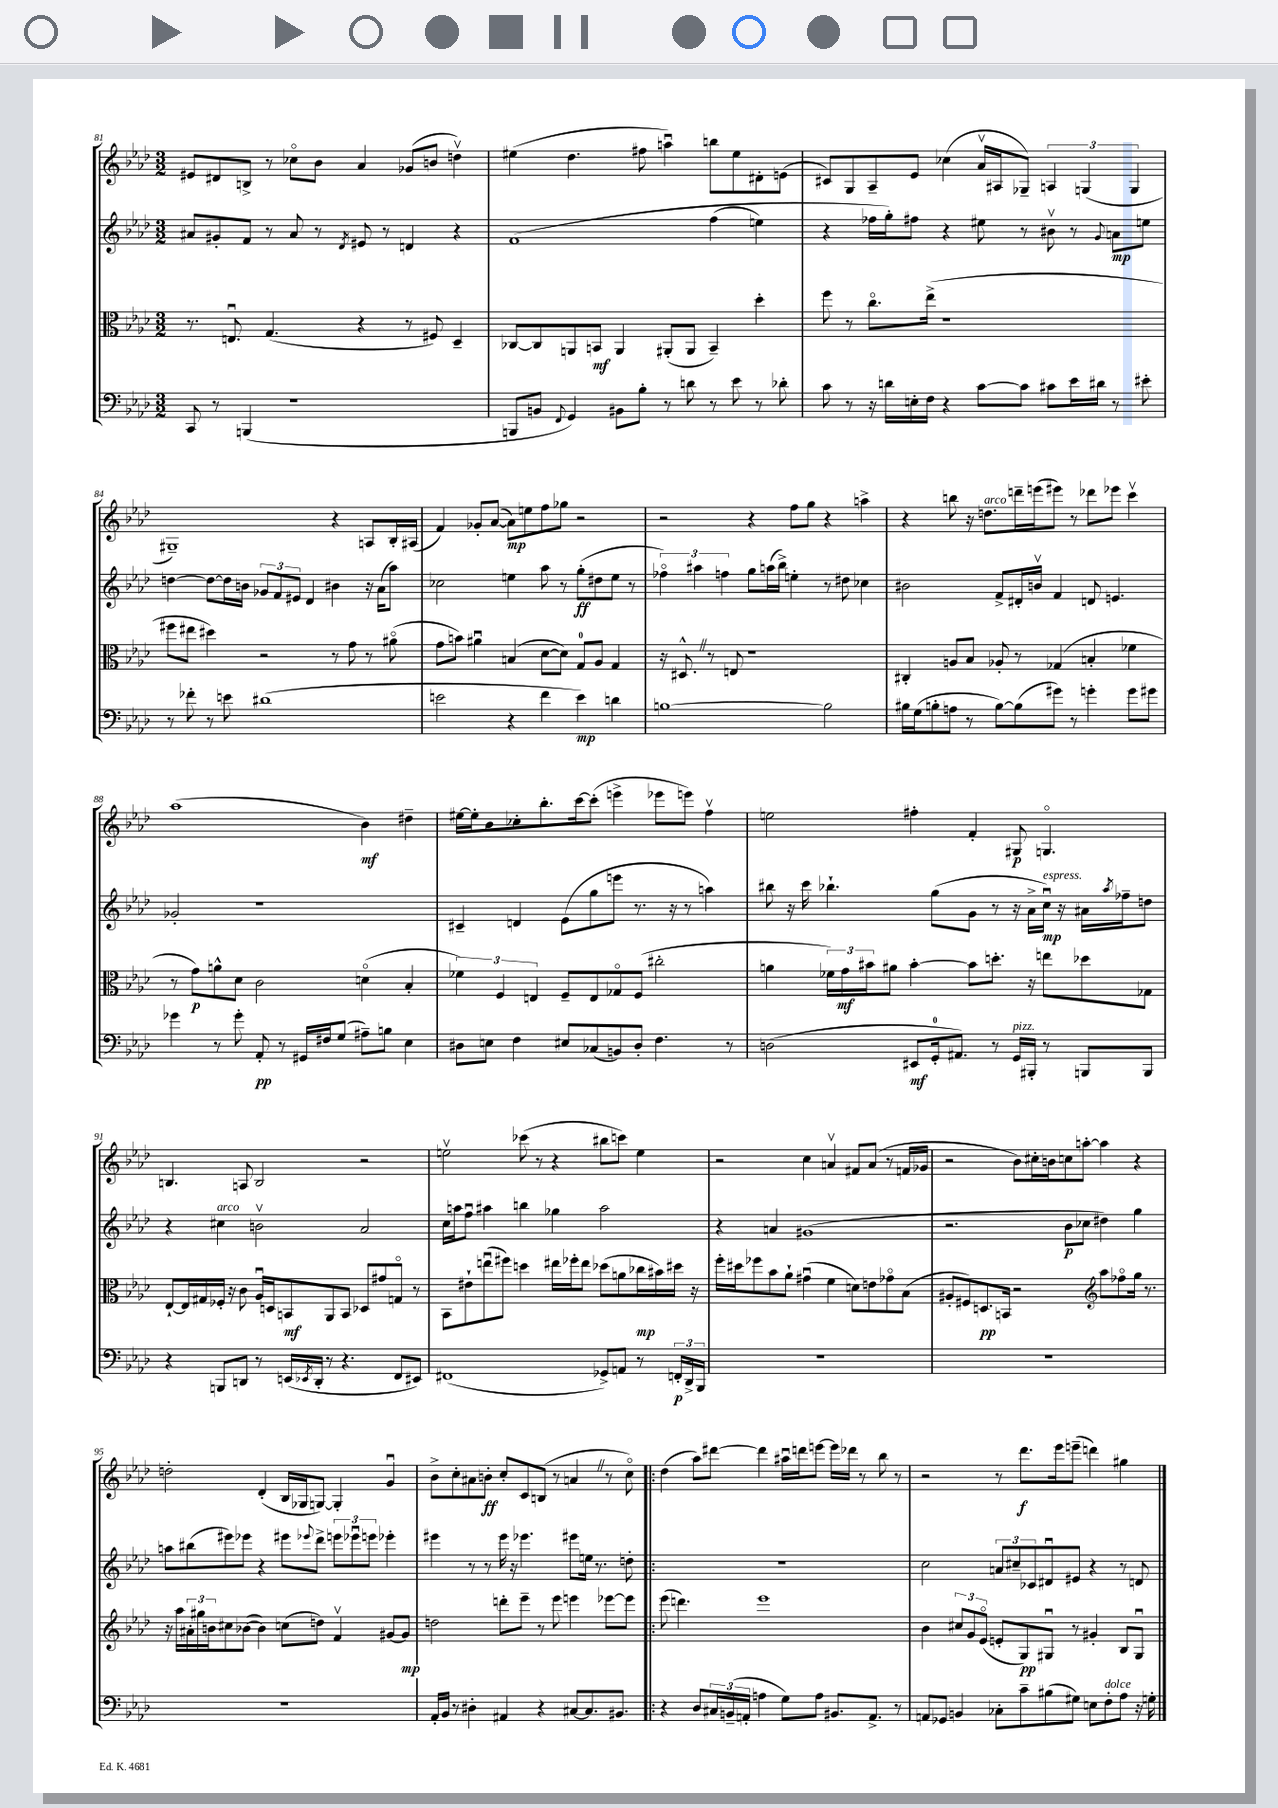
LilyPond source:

<<
\new StaffGroup <<
\new Staff = "s0" {
    \clef treble \key aes \major \numericTimeSignature \time 3/2
    eis'8 dis'8 b8-> r8 ces''8\flageolet bes'8 aes'4 ges'8( b'8 d''4\upbow) |
    eis''4( des''4. fis''8 a''4\downbow) b''8 eis''8 dis'8-. e'8( |
    cis'8) g8 aes8-- ees'8 ces''4( aes'16\upbow ais16 ges8--) \tuplet 3/2 { a4 g4( g4 } |
    gis1--) r4 a8 bes16-. ais16( |
    f'4) ges'8-. aes'8~( aes'8\mp) e''8 f''8 ges''8 r2 |
    r2 r4 f''8 g''8 r4 a''4-> |
    r4 b''8 r16 d''8.^\markup { \italic "arco" } d'''16-- e'''16( eis'''8) r8 des'''8 ees'''8 c'''4\upbow |
    aes''1( bes'4\mf) dis''4-- |
    eis''16~ eis''16-. bes'8 ces''8-. bes''8.-. c'''16~ c'''8-.( e'''4-> ees'''8 e'''8) f''4\upbow |
    e''2 fis''4-. f'4-. gis8\p g4.\flageolet |
    b4. a8 b2 r2 |
    e''2\upbow ces'''8( r8 r4 bis''8 c'''8) e''4 |
    r2 c''4 a'4\upbow fis'8 a'8( r8 f'16 ges'16 |
    r2 bes'8) cis''16-. b'16 c''8 a''8~-. a''4 r4 |
    d''2-. des'4-.( bes16 ges16 g8~) g4-. g'4\downbow |
    bes'8-> c''8-. ais'8 b'8-.\ff c''8-. c'8 b8( r8 a'4 \once \override BreathingSign.text = \markup { \musicglyph "scripts.caesura.straight" } \breathe r8 c''8\flageolet) |
    \bar ".|:" des''4( aes''8) dis'''8~ dis'''4 ais''16\downbow d'''16 e'''8~ e'''16 des'''16 r8 bes''8 r8 |
    r2 r8 des'''8.\f ees'''16 e'''8--( d'''4) gis''4 \bar "|." |
}
\new Staff = "s1" {
    \clef treble \key aes \major \numericTimeSignature \time 3/2
    ais'8 gis'8-. f'8 r8 ais'8 r8 \acciaccatura { des'8 } eis'8 r8 d'4 r4 |
    f'1\( f''4( e''4) |
    r4 fes''16 g''16-.\) fis''8 r4 eis''8 r8 bis'8\upbow r8 \appoggiatura { g'8 } a'8\mp e''8 |
    d''4~ d''8~ d''16 b'16 \tuplet 3/2 { ges'8 f'8 eis'8 } des'4 bis'4 r16 aes'16( aes''8) |
    ces''2 e''4 aes''8 r8 g''8-.\ff( dis''8 e''8 r8 |
    \tuplet 3/2 { fes''4\flageolet) ais''4 f''4 } g''8 a''16( bes''16->) e''4-. r8 dis''8 ces''4 |
    bis'2 f'8-> dis'16-. b'16\upbow f'4 d'8 e'4. |
    ges'2-. r1 |
    cis'4-- d'4 ees'8( g''8 e'''8 r8. r16 r8 a''4) |
    bis''8 r16 c'''16 bes''4.-! g''8( g'8 r8 r16 aes'16-> c''16\downbow\mp^\markup { \italic "espress." }) r16 ais'16 \acciaccatura { aes''8 } fes''16-- d''8 |
    r4 cis''4^\markup { \italic "arco" } b'2\upbow aes'2 |
    c''16 a''16 f''8\downbow ais''4 b''4 ges''4 ais''2 |
    r4 a'4 gis'1( |
    r2. bes'8\p ces''8 dis''4) g''4 |
    a''8 bis''8( eis'''8) ees'''8 r4 eis'''8 \appoggiatura { ees'''8 } des'''8-> \tuplet 3/2 { e'''8 ees'''8\downbow e'''8 } ees'''4-. |
    eis'''4 r8 r8 eis'''16 r16 ees'''4. eis'''8 e''16 r8. d''8-. |
    \bar ".|:" R1. |
    c''2 \tuplet 3/2 { a'8 cis''8-- ces'8 } dis'8\downbow eis'8 r4 r8 d'8 \bar "|." |
}
\new Staff = "s2" {
    \clef alto \key aes \major \numericTimeSignature \time 3/2
    r8. e8.\downbow g4.( r4 r8 fis8) des4-- |
    ces8~ ces8 a,8 b,8\mf a,4 ais,8-.( ais,8 b,4--) des''4-. |
    f''8 r8 c''8.\flageolet ees''16->( r1 |
    fis''8 eis''8 dis''4) r2 r8 g'8 r8 ais'8\flageolet( |
    g'8 b'8) ais'4\downbow b4( des'8~ des'8) g8-0 aes8 g4 |
    r16 dis8.-^ \once \override BreathingSign.text = \markup { \musicglyph "scripts.caesura.straight" } \breathe r8 e8 r1 |
    cis4-. a8 bes8 aes8-. r8 ges4( b4-. fes'4 |
    r8 g'8\p) a'8-^ des'8 c'2 d'4\flageolet( bes4-. |
    \tuplet 3/2 { fes'4) f4 e4 } f8-- e8 ges8\flageolet f8( cis''2-. |
    a'4 \tuplet 3/2 { fes'16) g'16\mf bis'16 } ais'8 bis'4~-. bis'8 d''8.-. r16 e''8 des''8 ges8 |
    ees8~-! ees16 gis16 fes16-. r16 c'8 aes16\downbow d16 b,8\mf aes,8 b,8 des8 gis'8 g8\flageolet r8 |
    bes,8 eis'8-! e''8\downbow( fis''8) d''4 eis''16 fes''16-. eis''8 des''8( a'8 ces''16\mp bis'16) dis''16 r16 |
    f''16-. dis''16 fes''8 bes'8 aes'8-! gis'4\downbow( f'4 d'8) e'8 ges'8\flageolet bes8( |
    ais8-. fis8) d8.\pp b,16 r2 \clef treble aes''8 fes''8\flageolet g''16 r8. |
    r16 aes''16 \tuplet 3/2 { ais'16-. gis''16 b'16 } cis''8 bes'8~( bes'4) c''8( d''8) f'4\upbow gis'8~ gis'8\mp |
    d''2 d'''8-. ees'''8-- r8 ees'''8 e'''4 ees'''8~ ees'''8 |
    \bar ".|:" ees'''8( d'''4.) ees'''1 |
    bes'4 \tuplet 3/2 { cis''8 g'8 ees'8\flageolet( } e'8-. g8\pp) gis8\downbow r8 gis'4-. bes8 gis8\downbow \bar "|." |
}
\new Staff = "s3" {
    \clef bass \key aes \major \numericTimeSignature \time 3/2
    c,8 r8 b,,4( r1 |
    b,,8 b,8 \appoggiatura { f,8 } g,4) bis,8 bes8-. r8 d'8 r8 ees'8 r8 des'8-. |
    c'8 r8 r16 d'16 e16-. f16 r4 c'8~ c'8 cis'8 ees'16 dis'16 r8 eis'8-. |
    r8 fes'8-. r8 e'8 dis'1( |
    e'2 r4 f'4 e'4\mp) d'4 |
    b1~ b2 |
    bis16 g16( b8-. a8 r8 b8~) b8( gis'8) r8 g'4-. g'8 gis'8 |
    ges'4 r8 ges'8-. aes,8-.\pp r8 gis,16 fis16 g8( ais8--) b8 ees4 |
    dis8 e8 f4 eis8 ces8( b,8) dis8-. f4. r8 |
    d2( eis,8\mf g,16-0-. ais,8.) r8 g,16^\markup { \italic "pizz." } bis,,16-. r8 b,,8 b,,8 |
    r4 b,,8 d,8 r8 e,16( \acciaccatura { ees,8 } d,16-. r8 r4. f,8 eis,8) |
    fis,1( ges,8->) a,8 r8 \tuplet 3/2 { f,16-.\p des,16-> bes,,16 } |
    R1. |
    R1. |
    R1. |
    aes,16-. bes,16 r8 dis4-. ais,4 r4 cis8~ cis8. bis,8. |
    \bar ".|:" r4 des8 \tuplet 3/2 { cis16 b,16--( a,16-. } a4 g8) a8 bis,8. a,8.-> r8 |
    a,8 ges,8 b,4 ces8-. c'8-- bis8( gis8) e8 f8-.^\markup { \italic "dolce" } aes8 r16 g16-. \bar "|." |
}
>>
>>
\layout { \context { \Score currentBarNumber = #81 } }
